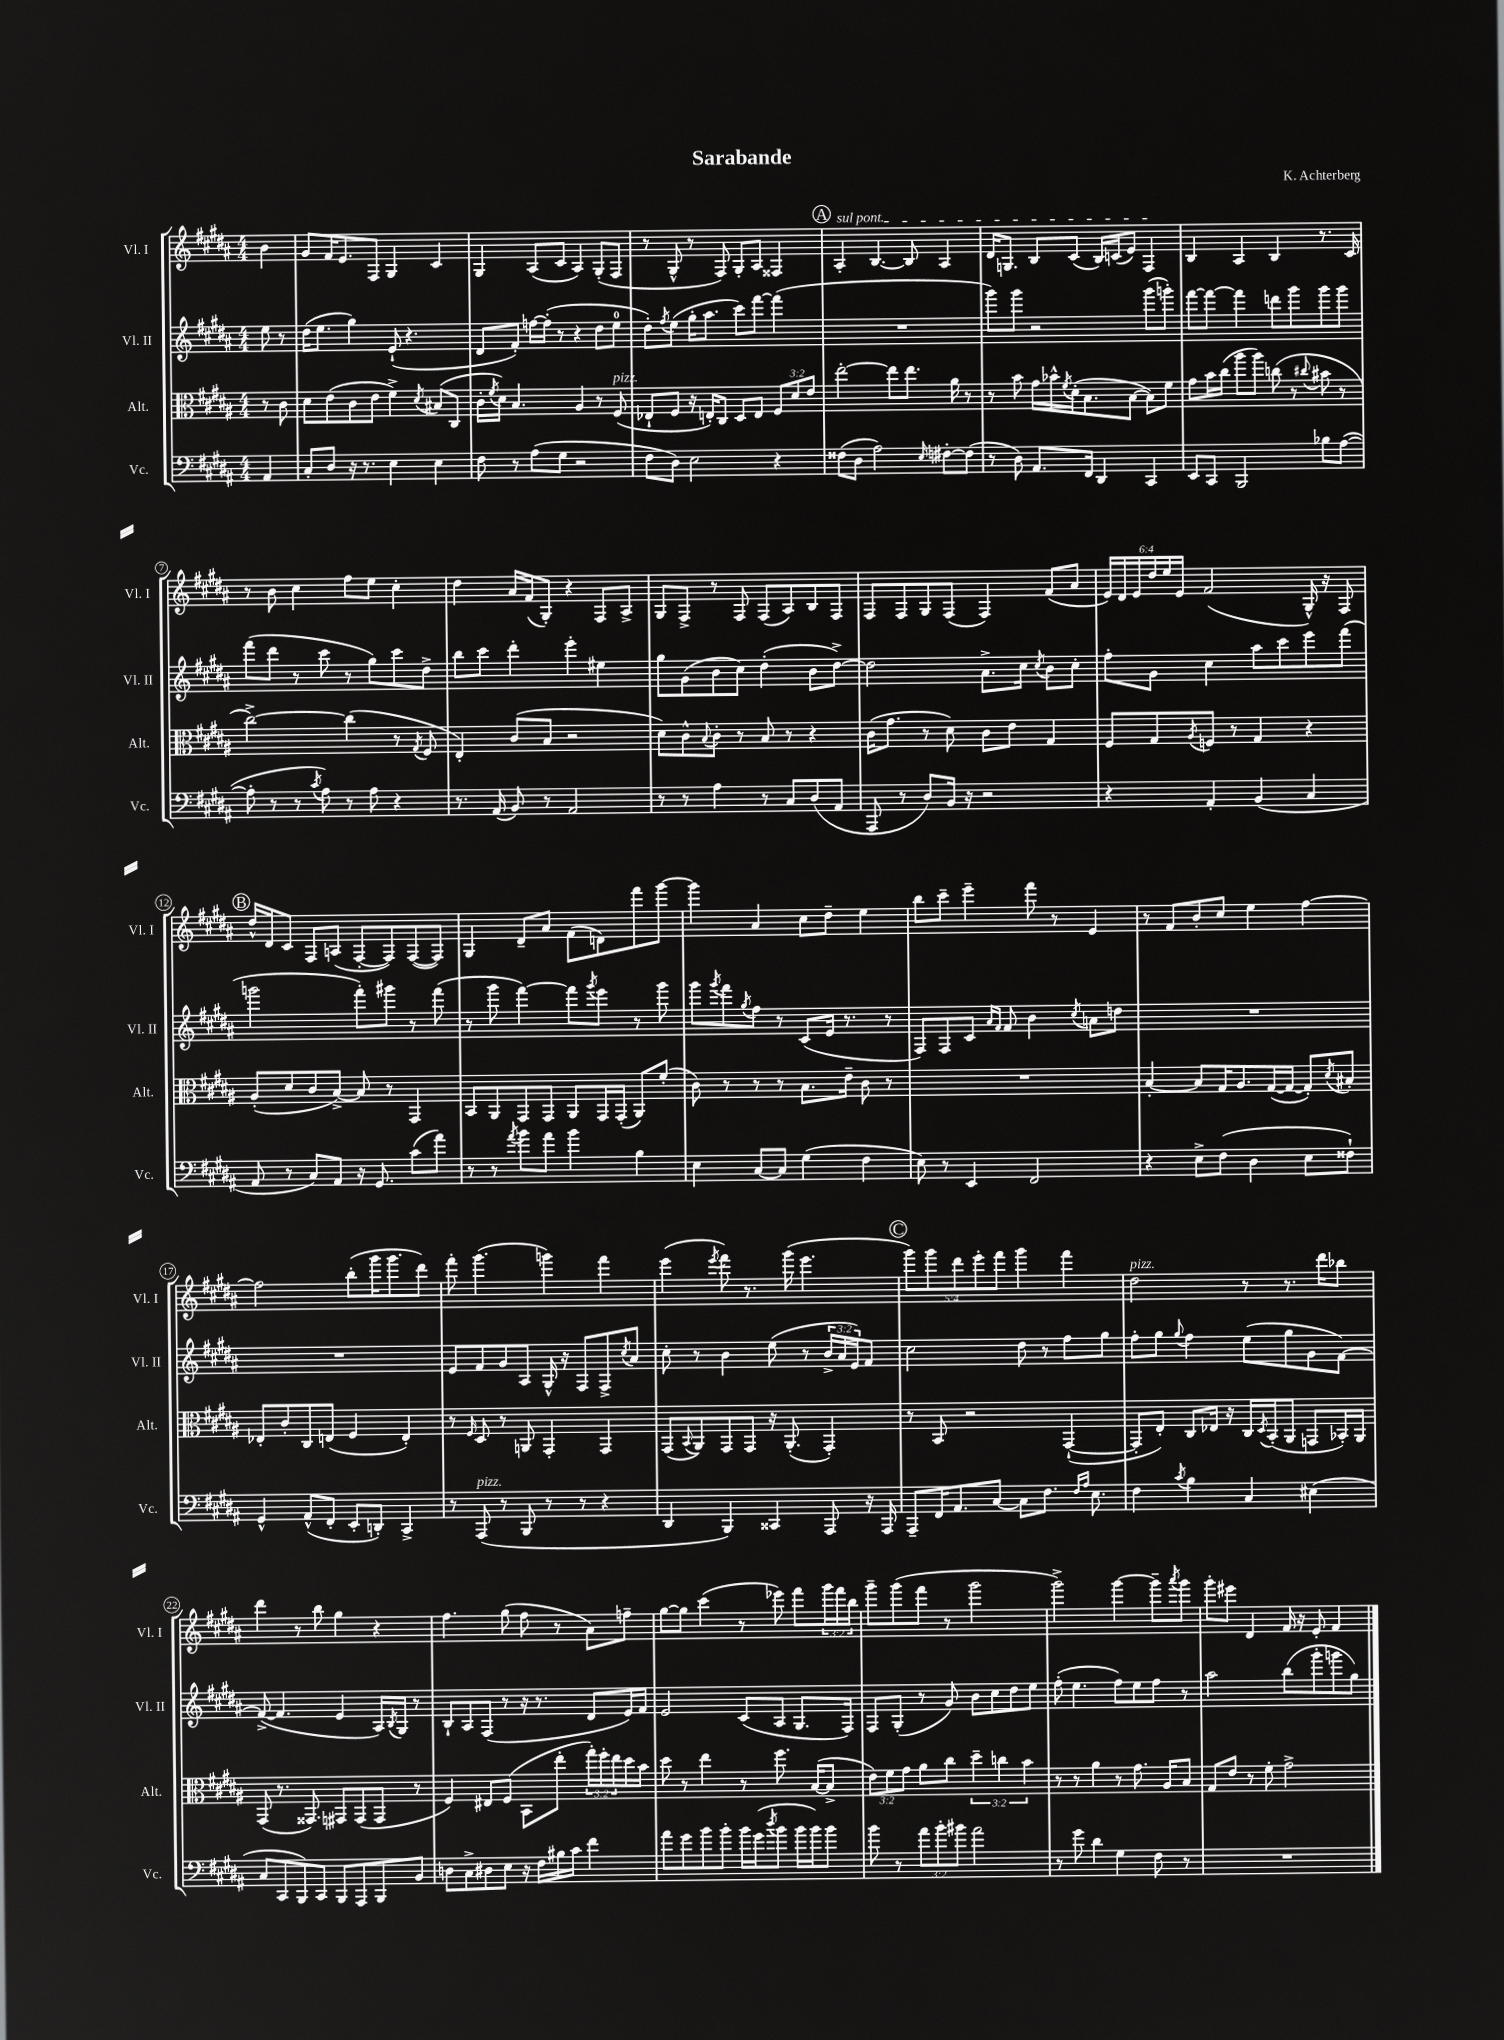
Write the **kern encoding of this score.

**kern	**kern	**kern	**kern
*staff4	*staff3	*staff2	*staff1
*clefF4	*clefC3	*clefG2	*clefG2
*k[f#c#g#d#a#]	*k[f#c#g#d#a#]	*k[f#c#g#d#a#]	*k[f#c#g#d#a#]
*M4/4	*M4/4	*M4/4	*M4/4
4AA#	8r	8ee	4b
.	8c#	8r	.
=	=	=	=
8C#'	8d#	(16dd#	8g#
.	.	8.ee	.
8D#	(8e	.	16f#
.	.	.	8.e
16r	8c#	4gg#)	.
8.r	.	.	.
.	8e	.	8F#
4E	4f#^)	(8e`	4G#
.	.	4.r	.
.	8qd#	.	.
4E	(8B#	.	4c#
.	8C#	.	.
=	=	=	=
8F#	16c#'	8d#	4G#
.	8qf#	.	.
.	16d#)	.	.
8r	4.B	8f#')	.
(8A#	.	[16ff	(8A#
.	.	(16ff']	.
8G#	.	8r	8c#
2r	4A#	4r	4A#)
.	8r	8dd#	(8G#'
.	(8F#	8ee	8F#
=	=	=	=
8F#	8E-`	8dd#')	8r
.	.	8qff#	.
8D#)	8F#	(8ee	8G#^^
2E	16r	16gg#'	8r
.	16E')	8.aa#	.
.	8C#	.	8F#)
.	8D#	8ccc#)	8G#'
.	8E	[8fff#	8A#
4r	12F#	(4fff#]	4F##
.	12d#	.	.
.	12e	.	.
=	=	=	=
(8F##	[2ee'	1r	4A#'
8D#	.	.	.
2A#)	.	.	[4.B
.	8ee]	.	.
.	8.ee	.	8B]
16qqE	.	.	.
[8F#'	.	.	4A#
.	16a#	.	.
(8F#]	8r	.	.
=	=	=	=
8r	8r	8ggg#)	16d#
.	.	.	8.G
8D#)	8b	8ggg#	.
8.AA#	16g#	2r	8B
.	16b-^^	.	.
.	8qf#	.	.
.	(16d#'	.	(8c#
16FF#	8.B	.	.
4DD#	.	.	16B)
.	.	.	(16c
.	[8B	.	8e)
4CC#	8B])	(8ggg#	4F#
.	8f#	8ggg')	.
=	=	=	=
8EE	8g#	[8fff#	4B
8CC#	16b	8fff#_	.
.	(16cc#	.	.
2BBB	8aa#	4fff#]	4A#
.	8aa#)	.	.
.	(8cc	8ddd	4B
.	8r	8ggg#	.
.	8qqcc#	.	.
8B-	8b#	8ggg#	8.r
([8A#	8r	8ggg#	.
.	.	.	16c#
=	=	=	=
8A#']	[2cc#^)	(8fff#	8r
8r	.	8ddd#	8b
8r	.	8r	4cc#
8qc#	.	.	.
8A#)	.	8ccc#	.
8r	(4cc#]	8r	8ff#
8A#	.	8gg#)	8ee
4r	8r	8ccc#	4cc#'
.	8qG#	.	.
.	8F#	8dd#^	.
=	=	=	=
8.r	4E')	8bb	4dd#
.	.	8ccc#	.
(16AA#	.	.	.
8BB)	(8c#	4ddd#'	16a#
.	.	.	(16f#
8r	8B	.	8G#')
2AA#	2r	4eee'	4r
.	.	4ee#	8F#
.	.	.	8A#^
=	=	=	=
8r	8d#)	8gg#	8G#
8r	8c#^^	(8g#	8F#^
.	8qqB	.	.
4A#	8c#'	8b	8r
.	8r	8cc#)	8F#
8r	8B	(4dd#'	(8F#
8C#	8r	.	8A#)
(8D#	4r	8b	8B
8AA#	.	[8dd#^)	8F#
=	=	=	=
8AAA#	(16c#	2dd#]	8F#
.	8.g#	.	.
8r	.	.	8F#
8D#)	8r	.	8G#
16BB	8d#)	.	(8F#
16r	.	.	.
2r	8c#	8.a#^	4F#)
.	8e	.	.
.	.	16cc#	.
.	.	8qcc#	.
.	4G#	8b	(8f#
.	.	8cc#'	8a#
=	=	=	=
4r	8F#	8ff#'	24e)
.	.	.	24d#
.	.	.	24e
.	8G#	8g#	24dd#
.	.	.	24ee
.	.	.	24e
.	8qA#	.	.
4AA#'	8F	4cc#	(2f#
.	8r	.	.
(4BB	4G#	8aa#	.
.	.	8ccc#	.
4C#	4r	8eee	16G#^^)
.	.	.	16r
.	.	(8fff#	8F#
=	=	=	=
8AA#	(8A#'	2ggg	16dd#^^
.	.	.	16d#
8r	8d#	.	8c#
8C#)	8c#	.	8F#
8AA#	[8B^)	.	(8A
16r	8B]	8fff#')	[8F#'
8.GG#	.	.	.
.	8r	8ggg#	8F#])
(8c#	4GG#	8r	([8F#
8a#)	.	(8fff#	8F#])
=	=	=	=
8r	8BB	8r	4G#
8r	8AA#	8ggg#	.
8qa#	.	.	.
8b	8GG#	[4fff#)	8d#~
8a#	8GG#	.	8a#
4b	8AA#	8fff#]	(8f#
.	.	8qggg#	.
.	16GG#	8eee	8d)
.	(16GG#'	.	.
4B	8AA#)	8r	8fff#
.	(8f#'	8ggg#	[8ggg#
=	=	=	=
4E	8c#)	8ggg#	4ggg#]
.	.	8qggg#	.
.	8r	8fff#	.
.	.	8qgg#	.
[8C#	8r	8ff#	4a#
8C#]	8r	8r	.
(4G#	8.B	(8c#	8cc#
.	.	16e	8dd#~
.	16e~	8.r	.
4F#	8c#	.	4ee
.	8r	8r	.
=	=	=	=
8E)	1r	8F#)	8bb
8r	.	8F#	8ccc#~
4EE	.	8c#	4eee~
.	.	16qqa#	.
.	.	16qqf#	.
.	.	8f#	.
2FF#	.	4b	8fff#
.	.	.	8r
.	.	8qcc#	.
.	.	8a	4e
.	.	8dd	.
=	=	=	=
4r	[4B'	1r	8r
.	.	.	8f#
8E^	8B]	.	8b'
(8F#	16G#	.	8cc#
.	8.A#	.	.
4D#	.	.	4ee
.	([16G#	.	.
.	16G#_	.	.
8E	8G#'])	.	[4ff#
.	8qd#	.	.
8F##`)	8B#'	.	.
=	=	=	=
4GG#^^	8E-'	1r	2ff#]
.	8c#'	.	.
(8AA#^^	8C#	.	.
8FF#'	(8E	.	.
8EE'	4F#	.	(8bb'
8DD')	.	.	16ggg#
.	.	.	8.ggg#
4CC#^	4E')	.	.
.	.	.	8ddd#)
=	=	=	=
8r	8r	8e	8fff#'
.	16qqF#	.	.
(8AAA#	8D#	8f#	(4.ggg#
8r	8r	8g#	.
8BBB	8AA	8A#	.
8r	4GG#'	16G#^^	4ggg)
.	.	16r	.
8r	.	8F#	.
4r	4GG#	8F#^	4fff#
.	.	8qcc#	.
.	.	8a#	.
=	=	=	=
4DD#	(8GG#	8cc#'	(4eee
.	8qqBB	.	.
.	8AA#)	8r	.
.	.	.	8qeee
4BBB)	8GG#	4b	8fff#)
.	8GG#	.	8.r
4CC##	16r	(8ee	.
.	(8.AA#'	.	(16ggg#
.	.	8r	4.eee
8AAA#	4GG#')	24b^	.
.	.	24a#	.
.	.	24e)	.
16r	.	8f#	.
16AAA#	.	.	.
=	=	=	=
8AAA#~	8r	2cc#	10ggg#)
.	.	.	10ggg#
16FF#	8BB	.	.
8.AA#	.	.	.
.	.	.	10ddd#
.	2r	.	.
.	.	.	10eee'
[8C#	.	.	.
.	.	.	10fff#
8C#]	.	8dd#	4ggg#
8.F#	.	8r	.
.	([4GG#`	8ff#	4fff#
16qqF#	.	.	.
16qqA#	.	.	.
8.E	.	.	.
.	.	8gg#	.
=	=	=	=
4F#	8GG#']	8ff#'	2dd#
.	8E')	8gg#	.
8qc#	.	8qqgg#	.
4B	8C#	4ff#	.
.	16E-	.	.
.	16r	.	.
4C#	16C#	(8ee	8r
.	8qD#	.	.
.	(16BB'	.	.
.	8AA#	8gg#	8.r
(4E#	8GG	8g#	.
.	.	.	16ddd#
.	16BB-')	[8f#)	8bb-
.	16AA#	.	.
=	=	=	=
8C#	(8GG#	(8f#^_	4ddd#
8CC#	8.r	4.f#]	.
8BBB)	.	.	8r
.	8.GG##)	.	.
8CC#	.	.	8bb
8BBB	8GG#	4e	4gg#
8AAA#	(8GG#	.	.
8BBB	8GG#	16A#)	4r
.	.	8qB	.
.	.	16G#	.
8BB	8r	8r	.
=	=	=	=
8D	4F#)	8B`	4.ff#
8C#^	.	8A#	.
8D#	8E#	(8F#	.
8E	(8F#	8r	(8gg#
16r	8BB	16r	8ff#
16F#	.	8.r	.
16B#	8ee'	.	8r
16c#	.	.	.
4f#	24gg#')	8d#	8a#)
.	24ff#'	.	.
.	24ee	.	.
.	16dd#	16e)	8ff~
.	16b	16f#	.
=	=	=	=
8a#	8dd#	2e	[8gg#
8g#	8r	.	8gg#]
8b	4ee	.	(4ccc#
8b'	.	.	.
16b	8r	(8c#	8r
(16g#	.	.	.
8qdd#	.	.	.
8b	8.ff#	8A#	8eee-)
16b	.	8.G#	8fff#
16b)	([16B	.	.
8b	8B^]	.	24ggg#
.	.	.	24fff#
.	.	16F#)	.
.	.	.	24bb
=	=	=	=
8b	12e)	8F#	8ggg#~
.	12f#	.	.
8r	.	(8G#'	(8ggg#
.	12g#	.	.
12a#	8a#	8r	8fff#
12b'	.	.	.
.	8cc#	8g#)	8r
12b#	.	.	.
2a#	6dd#~	8b	2ggg#
.	.	8cc#	.
.	6cc	.	.
.	.	8dd#	.
.	6b	.	.
.	.	8ee	.
=	=	=	=
8r	8r	(8ff#'	2ggg#^)
8g#	8r	4.ee	.
4d#	4a#	.	.
4G#	8r	8ff#)	[4ggg#
.	8.g#	8ee	.
8F#	.	8ff#	8ggg#~]
.	16A#	.	.
.	.	.	8qaaa#
8r	8B	8r	8ggg#
=	=	=	=
1r	8G#	2aa#	8ggg#'
.	8e	.	8eee#
.	8r	.	4d#
.	8f#'	.	.
.	2g#^	(8bb	16f#
.	.	.	16r
.	.	8ggg#'	8e'
.	.	8ggg	4f#
.	.	8gg#)	.
==	==	==	==
*-	*-	*-	*-
